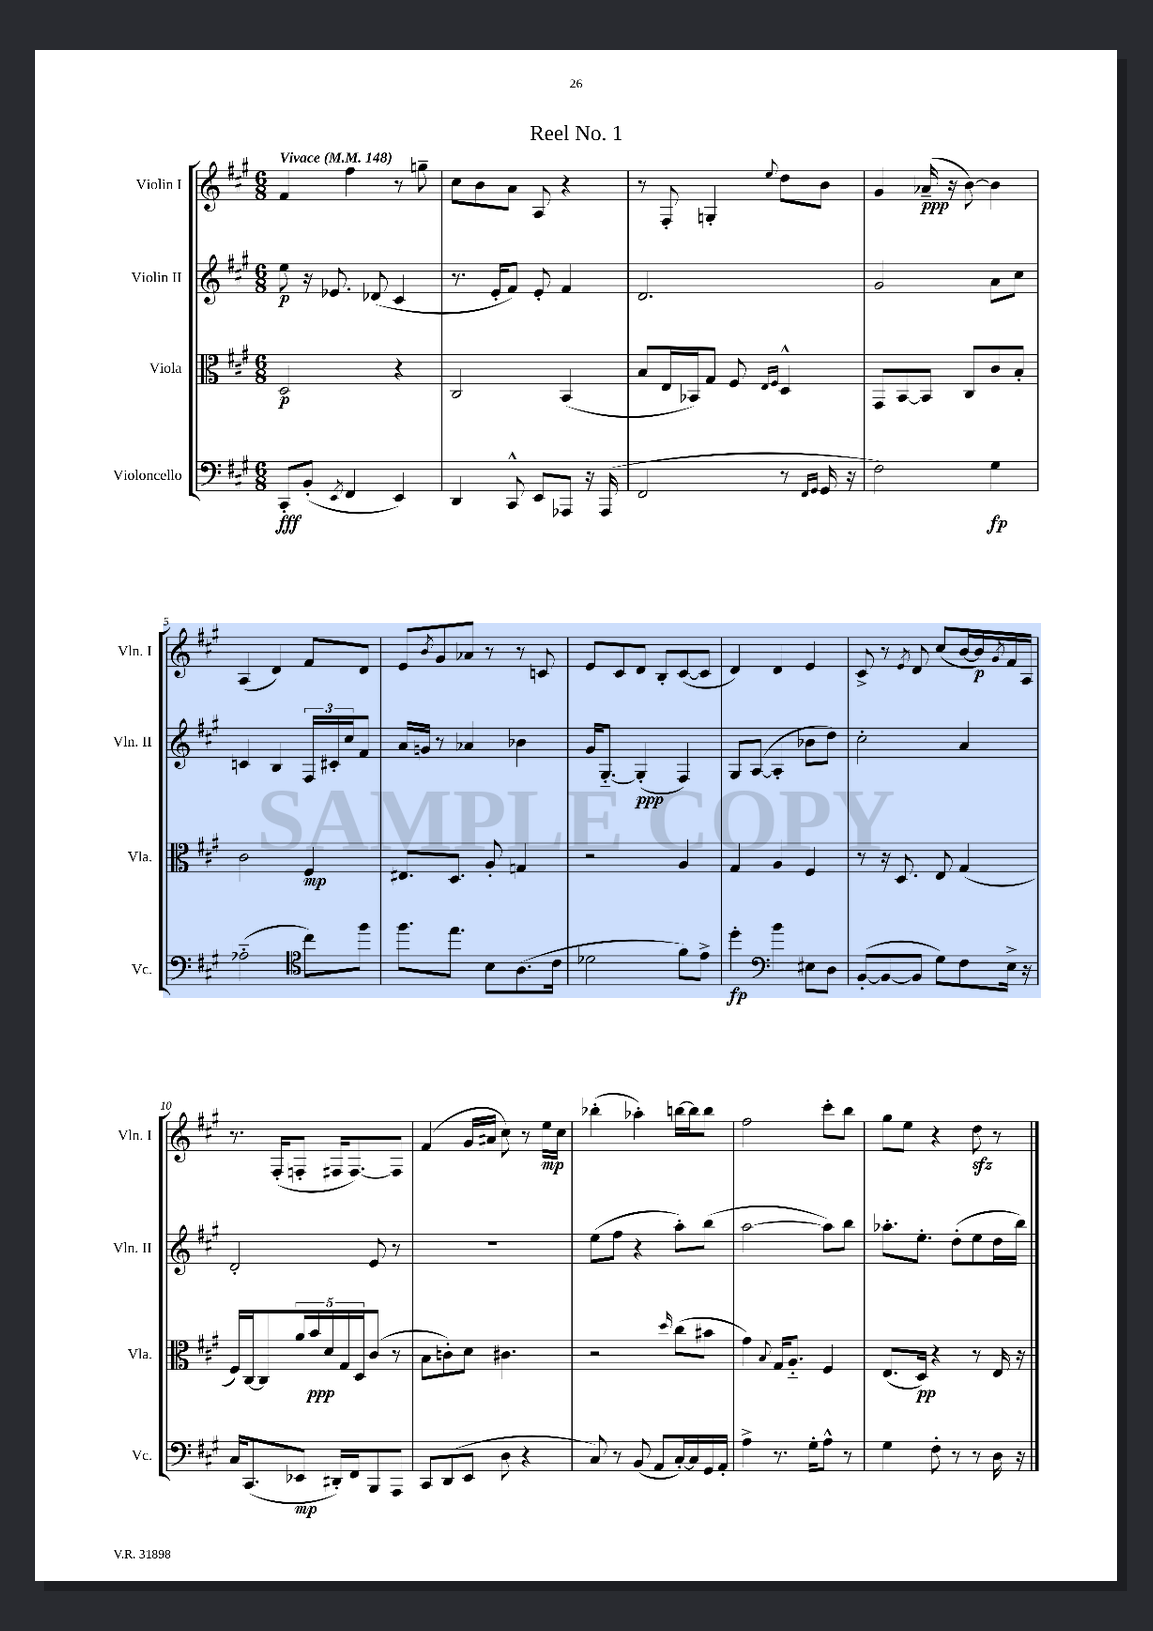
\header { title = "Reel No. 1" }
<<
\new StaffGroup <<
\new Staff = "s0" \with { instrumentName = "Violin I" shortInstrumentName = "Vln. I" } {
    \clef treble \key a \major \numericTimeSignature \time 6/8 \tempo "Vivace" 4 = 148
    fis'4 fis''4 r8 g''8-- |
    cis''8 b'8 a'8 a8 r4 |
    r8 fis8-. g4-. \appoggiatura { e''8 } d''8 b'8 |
    gis'4 aes'16--\ppp( r16 b'8~) b'4 |
    a4( d'4) fis'8 d'8 |
    e'8 \acciaccatura { b'8 } gis'8 aes'8 r8 r8 c'8 |
    e'8 cis'8 d'8 b8-. cis'8~( cis'8 |
    d'4) d'4 e'4 |
    cis'8-> r8 \acciaccatura { e'8 } d'8 cis''8( b'16~ b'16\p) \acciaccatura { gis'8 } fis'16 a16 |
    r8. fis16-.( f8-. fis16 fis8.~) fis8 |
    fis'4( gis'16 ais'16 cis''8) r8 e''16\mp cis''16 |
    bes''4-.( aes''4-.) b''16~ b''16 b''8 |
    fis''2 cis'''8-. b''8 |
    gis''8 e''8 r4 d''8\sfz r8 \bar "|." |
}
\new Staff = "s1" \with { instrumentName = "Violin II" shortInstrumentName = "Vln. II" } {
    \clef treble \key a \major \numericTimeSignature \time 6/8
    e''8\p r16 ees'8. des'8( cis'4 |
    r8. e'16-. fis'8) e'8-. fis'4 |
    d'2. |
    gis'2 a'8 cis''8 |
    c'4 b4 \tuplet 3/2 { fis16 cis'16-. cis''16 } fis'8 |
    a'16 g'16 r8 aes'4 bes'4 |
    gis'16 gis8.~-_ gis4-.\ppp( fis4) |
    gis8 a8~( a4-. bes'8 d''8) |
    cis''2-. a'4 |
    d'2-. e'8 r8 |
    R2. |
    e''8( fis''8 r4 a''8-.) b''8( |
    a''2~ a''8) b''8 |
    aes''8.-. e''8.-. d''8-.( e''8 d''16 b''16) \bar "|." |
}
\new Staff = "s2" \with { instrumentName = "Viola" shortInstrumentName = "Vla." } {
    \clef alto \key a \major \numericTimeSignature \time 6/8
    d2\p r4 |
    cis2 b,4( |
    b8 e16 bes,16) gis8 fis8 \grace { e16 fis16 } d4-^ |
    gis,8 b,8~ b,8 cis8 cis'8 b8-. |
    cis'2 fis4\mp |
    eis8. d8. a8-. g4 |
    r2 a4 |
    gis4 a4 fis4 |
    r8 r16 d8. e8 gis4( |
    fis16) cis16~ cis8 \tuplet 5/4 { a'16 b'16\ppp d'16 gis16 d16 } cis'8( r8 |
    b8 c'8-.) d'8 cis'4. |
    r2 \grace { d''16 } cis''8( bis'8 |
    gis'4) \appoggiatura { b8 } gis16 a8.-_ fis4 |
    e8.( d16\pp) r4 r8 e16 r16 \bar "|." |
}
\new Staff = "s3" \with { instrumentName = "Violoncello" shortInstrumentName = "Vc." } {
    \clef bass \key a \major \numericTimeSignature \time 6/8
    cis,8-.\fff b,8-.( \acciaccatura { e,8 } fis,4 e,4) |
    d,4 cis,8-^ e,8 aes,,8 r16 aes,,16( |
    fis,2 r8 \grace { fis,16 gis,16 } gis,16 r16 |
    fis2) gis4\fp |
    aes2-_( \clef tenor cis''8) fis''8 |
    fis''8. e''8. b8 a8.( cis'16 |
    des'2 fis'8) e'8-> |
    d''4-.\fp \clef bass b'4 eis8 d8 |
    b,8~-.( b,8~ b,8 gis8) fis8 e16-> r16 |
    cis16 cis,8.( ees,8\mp dis,16-.) fis,16 b,,8 a,,8 |
    cis,8 d,8( e,8 d8 r4 |
    cis8) r8 b,8( a,8 cis16~-.) cis16 gis,16 a,16-. |
    a4-> r8. gis16-. a8-^ r8 |
    gis4 fis8-. r8 r8 d16 r16 \bar "|." |
}
>>
>>
